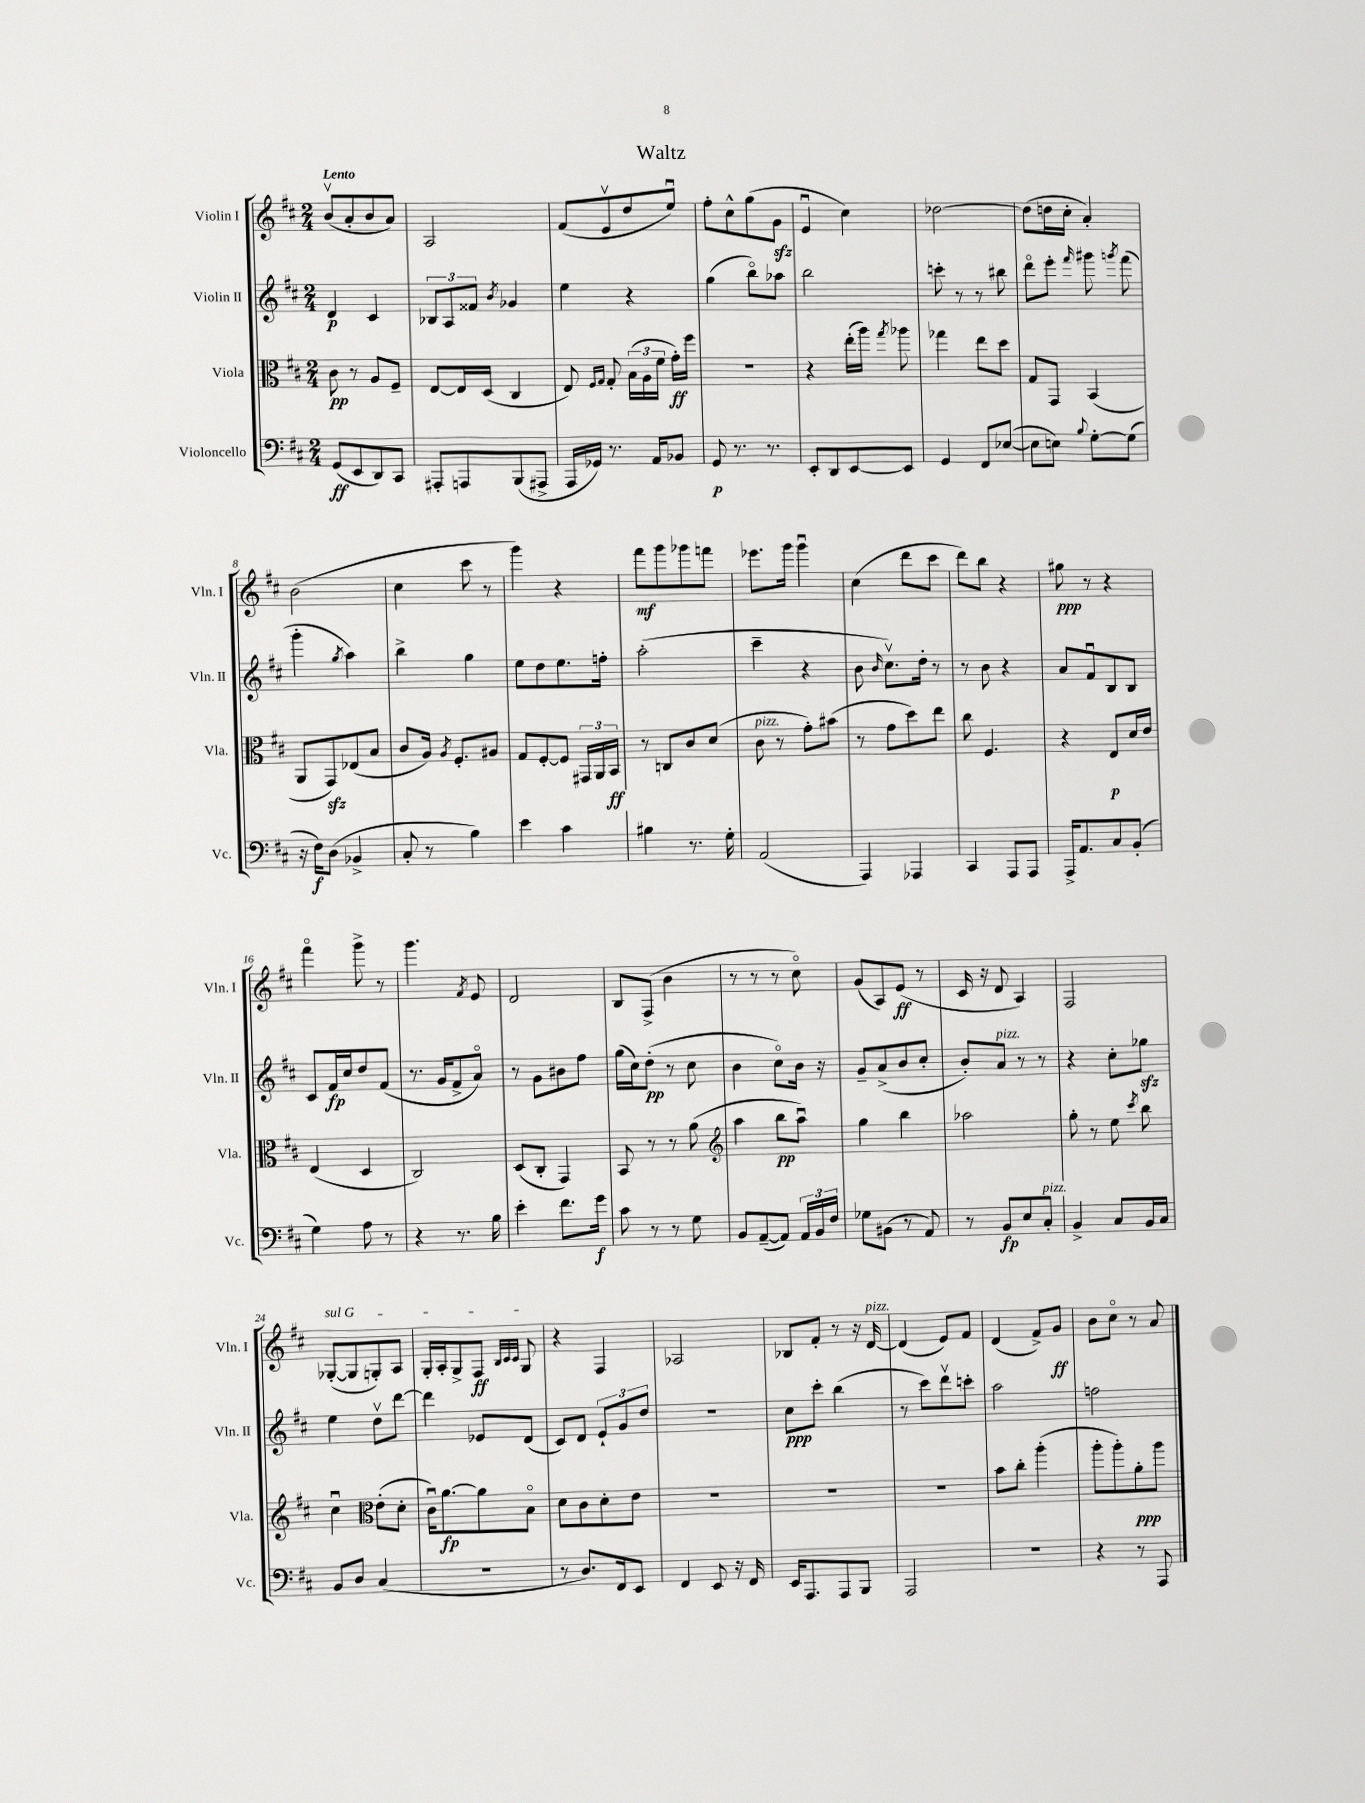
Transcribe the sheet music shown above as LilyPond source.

\header { title = "Waltz" }
<<
\new StaffGroup <<
\new Staff = "s0" \with { instrumentName = "Violin I" shortInstrumentName = "Vln. I" } {
    \clef treble \key d \major \numericTimeSignature \time 2/4 \tempo "Lento"
    \autoBeamOff b'8[\upbow( a'8-. b'8 a'8]) |
    a2 |
    fis'8[( e'8\upbow d''8 e''8]\downbow) |
    fis''8[-. cis''8-^ g''8( g'8]\sfz |
    e'4\downbow cis''4) |
    des''2~ |
    des''8[( d''16 cis''16]-. a'4-.) |
    b'2( |
    cis''4 cis'''8 r8 |
    g'''4) r4 |
    fis'''8[\mf g'''8 ges'''8 f'''8] |
    ees'''8.[ g'''16] g'''4\downbow |
    cis''4( d'''8[ cis'''8] |
    d'''8[) b''8] r4 |
    gis''8\ppp r8 r4 |
    fis'''4\flageolet g'''8-> r8 |
    g'''4. \acciaccatura { fis'8 } e'8 |
    d'2 |
    b8[ fis8]->( b'4 |
    r8 r8 r8 cis''8\flageolet) |
    g'8[( a8) e'8]\ff( r8 |
    cis'16 r16 d'8 a4) |
    fis2 |
    \once \override TextSpanner.bound-details.left.text = \markup { \italic "sul G" } ges8[~-.\startTextSpan( ges8 g8-.) a8] |
    g16[-. a16-. g8-> fis8]\ff \grace { b32[ cis'32 cis'32] } g8\stopTextSpan |
    r4 fis4 |
    aes2 |
    bes8[ fis'8]-. r8 r16 d'16~^\markup { \italic "pizz." } |
    d'4( e'8[) fis'8] |
    d'4( fis'8[->) g'8]\ff |
    b'8[ cis''8]\flageolet r8 a'8 \bar "|." |
}
\new Staff = "s1" \with { instrumentName = "Violin II" shortInstrumentName = "Vln. II" } {
    \clef treble \key d \major \numericTimeSignature \time 2/4
    \autoBeamOff d'4\p cis'4 |
    \tuplet 3/2 { bes8[ a8 fisis'8] } \acciaccatura { b'8 } ges'4 |
    e''4 r4 |
    g''4( b''8[\flageolet) aes''8] |
    b''2 |
    c'''8-. r8 r8 bis''8 |
    d'''8[\flageolet e'''8]-. \grace { fis'''16 } gis'''8 \acciaccatura { g'''8 } fis'''8( |
    g'''4-. \acciaccatura { g''8 } a''4) |
    b''4-> g''4 |
    e''8[ d''8 e''8. f''16]-. |
    a''2-.( |
    cis'''4-- r4 |
    b'8 \grace { b'16 } cis''8.[\upbow) d''16]-. r8 |
    r8 b'8 r4 |
    a'8[ fis'8\downbow b8 b8] |
    cis'8[ fis'16\fp cis''16 d''8 fis'8]( |
    r8. g'16[ fis'8-> a'8]\flageolet) |
    r8 g'8[ bis'8 fis''8] |
    g''16[( cis''16) d''8]-.\pp( r8 cis''8 |
    b'4 cis''8[\flageolet) b'16] r16 |
    g'8[-- a'8->( b'8 cis''8]-. |
    b'8[-.) a'8]^\markup { \italic "pizz." } r8 r8 |
    r4 cis''8[-. ges''8]\sfz |
    e''4 d''8[\upbow d'''8]~ |
    d'''4 ees'8[ d'8]( |
    cis'8[) d'8] \tuplet 3/2 { e'8[-! g'8 d''8] } |
    R2 |
    cis''8[\ppp cis'''8]-. b''4( |
    r8 cis'''8[) d'''8\upbow c'''8]-. |
    a''2 |
    f''2 \bar "|." |
}
\new Staff = "s2" \with { instrumentName = "Viola" shortInstrumentName = "Vla." } {
    \clef alto \key d \major \numericTimeSignature \time 2/4
    \autoBeamOff cis'8\pp r8 a8[ fis8]-- |
    e8[~ e16 d16]( cis4 |
    e8) \grace { fis16[ g16] } g8-. \tuplet 3/2 { b16[( a16 fis'16] } g'16[-.\ff) fis''16] |
    r2 |
    r4 e''16[-.( a''16]) \acciaccatura { g''8 } aes''8 |
    ges''4 e''8[ d''8] |
    g8[ g,8] b,4( |
    a,8[ g,8\sfz) ees8( b8] |
    cis'8[ a16]) \acciaccatura { a8 } fis8.[-. ais8] |
    g8[ fis8~-. fis8] \tuplet 3/2 { gis,16[ a,16 b,16]\ff } |
    r8 c8[ cis'8 d'8]( |
    cis'8^\markup { \italic "pizz." } r8 g'8[-.) bis'8]( |
    r8 g'8[ d''8) e''8] |
    cis''8 fis4. |
    r4 e8[\p d'16 e'16] |
    e4( d4 |
    cis2) |
    d8[( cis8]-. g,4) |
    b,8 r8 r8 a'8( |
    \clef treble a''4 b''8[\pp a''8]\downbow) |
    g''4 b''4 |
    aes''2 |
    g''8-. r8 e''8 \acciaccatura { cis'''8 } b''8 |
    cis''4\downbow \clef alto e'8[-.( d'8]-. |
    cis'16[\downbow) a'8.~\fp a'8 b8]\flageolet |
    d'8[ cis'8 d'8-. e'8] |
    R2 |
    R2 |
    R2 |
    b'8[ cis''8]-. a''4-.( |
    a''8[-. a''8-.) a'8-.\ppp a''8] \bar "|." |
}
\new Staff = "s3" \with { instrumentName = "Violoncello" shortInstrumentName = "Vc." } {
    \clef bass \key d \major \numericTimeSignature \time 2/4
    \autoBeamOff g,8[\ff( e,8 d,8) cis,8] |
    ais,,8[-. a,,8 b,,8( ais,,8]-> |
    a,,16[ ges,16]) r8. a,16[ bes,8] |
    g,8\p r8. r8. |
    e,8[-. d,8 e,8~ e,8] |
    g,4 fis,8[ ees8]~( |
    ees8[ e8]) \appoggiatura { b8 } g8[~-. g8]( |
    r16 fis16[\f) d8]( bes,4-> |
    cis8-. r8 b4) |
    e'4 cis'4 |
    bis4 r8. g16-. |
    a,2( |
    a,,4) aes,,4 |
    cis,4 a,,8[ a,,8] |
    a,,16[-> a,8. cis8 b,8]-.( |
    g4) a8 r8 |
    r4 r8. b16 |
    e'4-. fis'8.[ g'16]\f |
    cis'8 r8 r8 g8 |
    b,8[ a,8~--( a,8]) \tuplet 3/2 { a,16[ b,16 fis16] } |
    ges8[ bis,8]( r8 a,8) |
    r8 b,8[\fp e8 cis8]-.^\markup { \italic "pizz." } |
    b,4-> cis8[ b,16 cis16] |
    b,8[ d8] cis4( |
    R2 |
    r8 d8.[) fis,16 e,8] |
    fis,4 e,8 r16 fis,16 |
    e,16[ a,,8. a,,8 b,,8] |
    a,,2 |
    R2 |
    r4 r8 a,,8 \bar "|." |
}
>>
>>
